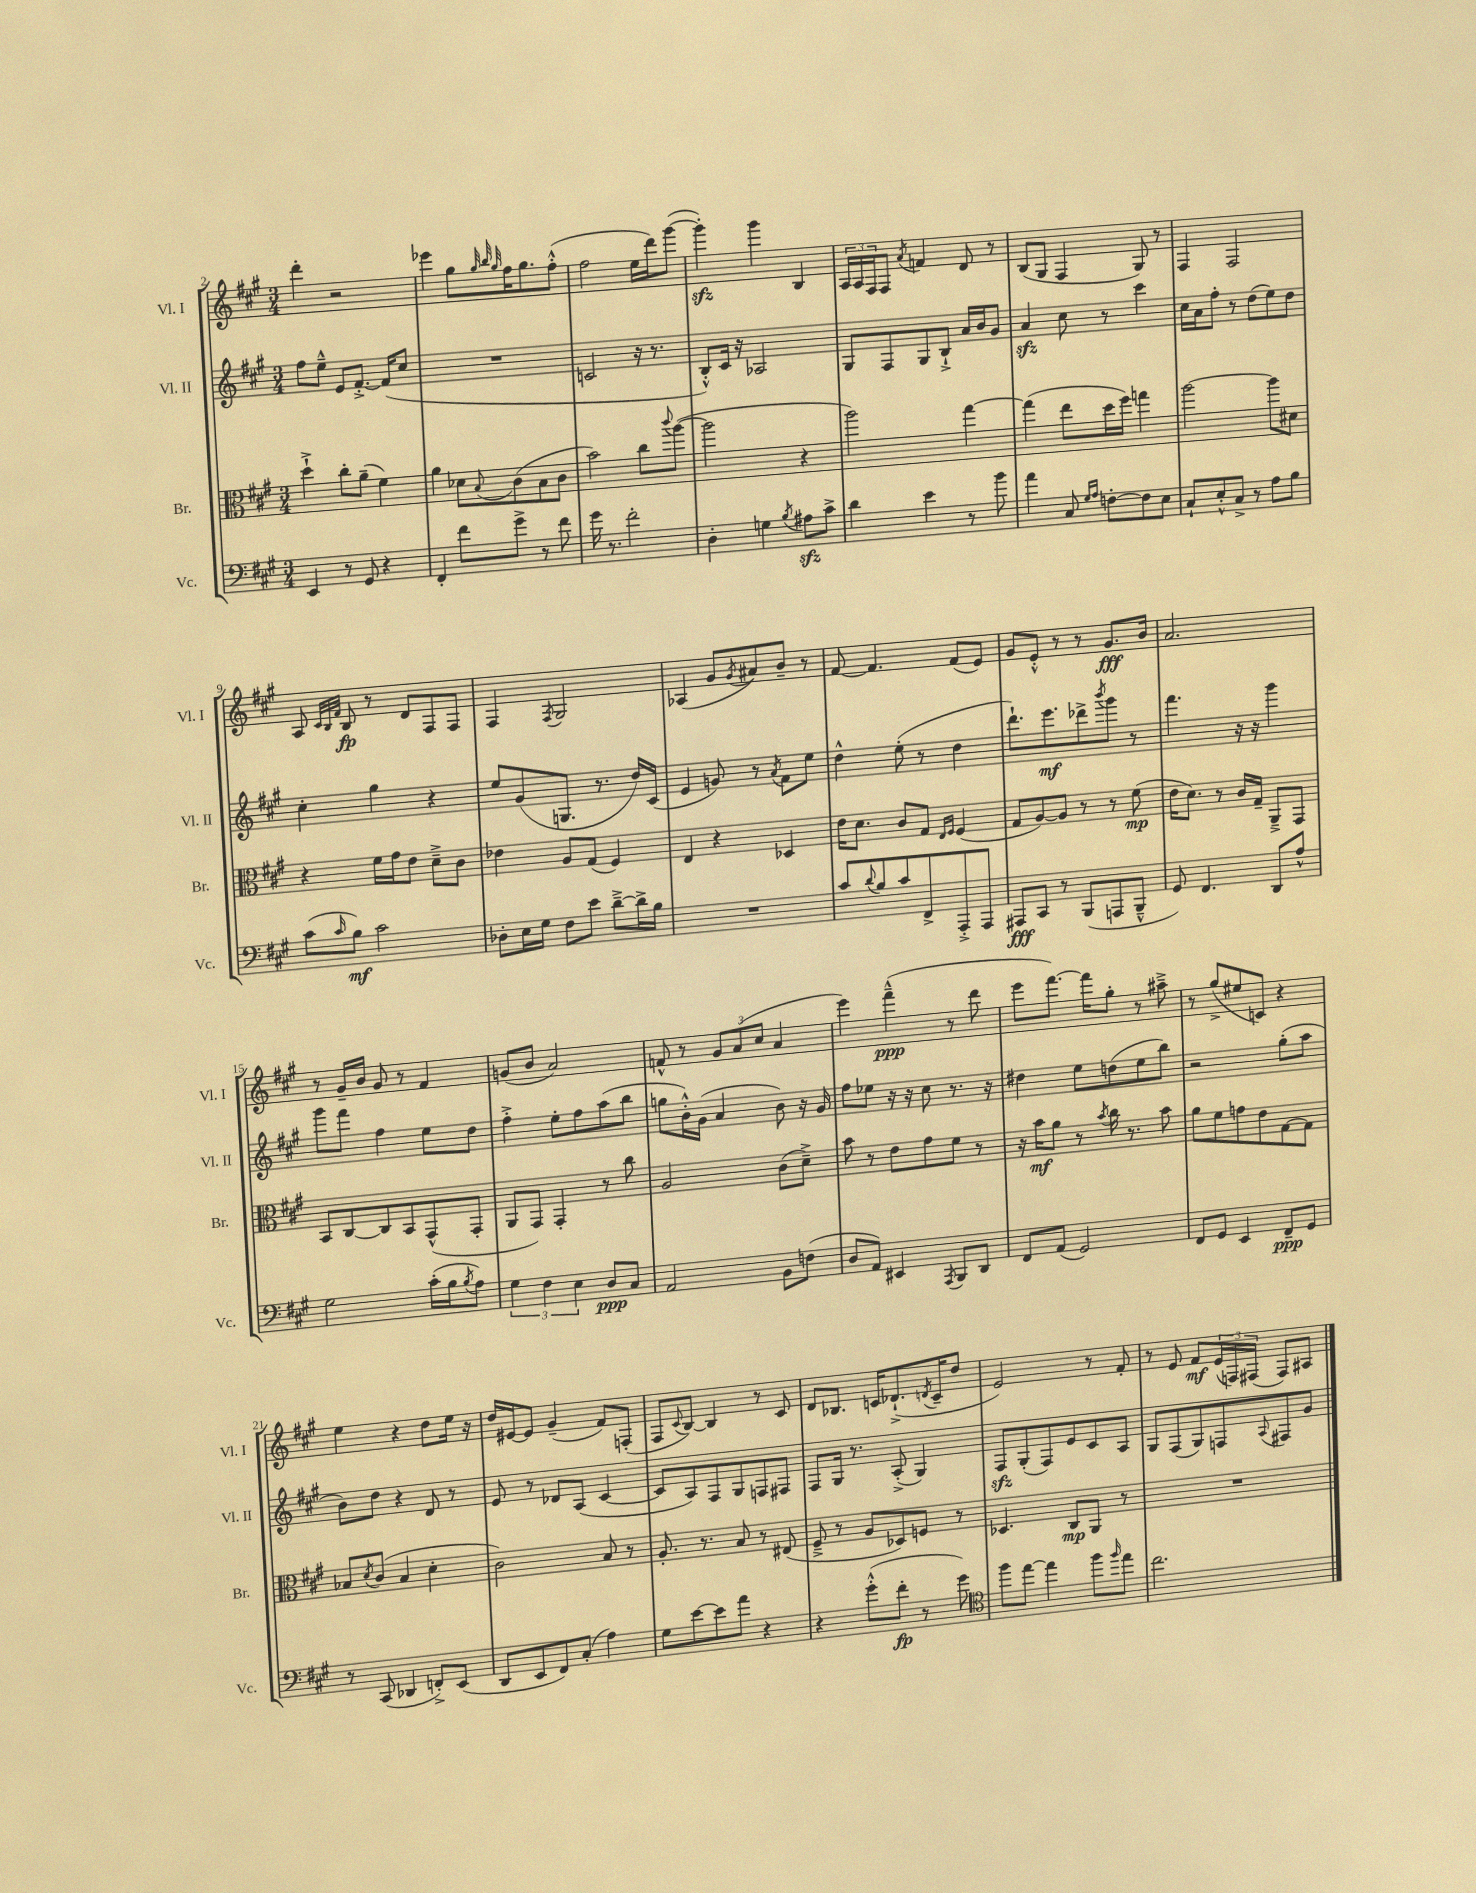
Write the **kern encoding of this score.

**kern	**dynam	**kern	**dynam	**kern	**dynam	**kern	**dynam
*part4	*part4	*part3	*part3	*part2	*part2	*part1	*part1
*staff4	*staff4	*staff3	*staff3	*staff2	*staff2	*staff1	*staff1
*I"Vc.	*	*I"Br.	*	*I"Vl. II	*	*I"Vl. I	*
*I'Vc.	*	*I'Br.	*	*I'Vl. II	*	*I'Vl. I	*
*clefF4	*	*clefC3	*	*clefG2	*	*clefG2	*
*k[f#c#g#]	*	*k[f#c#g#]	*	*k[f#c#g#]	*	*k[f#c#g#]	*
*M3/4	*	*M3/4	*	*M3/4	*	*M3/4	*
=2	=2	=2	=2	=2	=2	=2	=2
4EE/	.	4dd`^\	.	8ff#\L	.	4ddd'\	.
.	.	.	.	8ee~^^\J	.	.	.
8r	.	8cc#'\L	.	8e/L	.	2r	.
8GG#/	.	(8a~\J	.	[8.f#'^/J	.	.	.
4r	.	4f#\)	.	.	.	.	.
.	.	.	.	(16f#/KL]	.	.	.
.	.	.	.	8cc#/J	.	.	.
=3	=3	=3	=3	=3	=3	=3	=3
4FF#'/	.	4a\	.	2.r	.	4eee-X\	.
8f#\L	.	8d-X\L	.	.	.	8gg#\L	.
.	.	.	.	.	.	32qqgg#/	.
.	.	.	.	.	.	32qqbb/	.
.	.	8qqB/	.	.	.	32qqgg#/	.
8g#^\J	.	(8c#\	.	.	.	16ff#\K	.
.	.	.	.	.	.	8.gg#\	.
8r	.	8B\	.	.	.	.	.
8f#\	.	8c#\J	.	.	.	(8ff#'^^\J	.
=4	=4	=4	=4	=4	=4	=4	=4
16g#\	.	2b\)	.	2cn/	.	2ff#\	.
8.r	.	.	.	.	.	.	.
2f#'\	.	.	.	.	.	.	.
.	.	8cc#\L	.	16r	.	16ee\LL	.
.	.	.	.	8.r	.	16ddd\J)	.
.	.	8qqccc#/	.	.	.	.	.
.	.	([8aa\J	.	.	.	([8ggg#\J	.
=5	=5	=5	=5	=5	=5	=5	=5
4D'\	.	2aa\]	.	8B'^^/L)	.	4ggg#zz'\])	.
.	.	.	.	16c#/Jk	.	.	.
.	.	.	.	16r	.	.	.
4Gn\	.	.	.	2A-X/	.	4ggg#\	.
8qB/	.	.	.	.	.	.	.
8A#Xzz\L	.	4r	.	.	.	4B/	.
8c#^\J	.	.	.	.	.	.	.
=6	=6	=6	=6	=6	=6	=6	=6
4d\	.	2aa\)	.	8G#/L	.	24A/LL	.
.	.	.	.	.	.	24A/	.
.	.	.	.	.	.	24F#/J	.
.	.	.	.	8F#/	.	8F#/J	.
.	.	.	.	.	.	8qa/	.
4e\	.	.	.	8G#/	.	4fn/	.
.	.	.	.	8B`^/J	.	.	.
8r	.	[4gg#\	.	16a/LL	.	8d/	.
.	.	.	.	16b/J	.	.	.
8b\	.	.	.	8g#/J	.	8r	.
=7	=7	=7	=7	=7	=7	=7	=7
4a\	.	(4gg#\]	.	4azz/	.	(8B/L	.
.	.	.	.	.	.	8G#/J	.
8C#/	.	8ee\L	.	8cc#\	.	4F#/	.
16qqG#/LL	.	.	.	.	.	.	.
16qqA/JJ	.	.	.	.	.	.	.
[8Fn'\L	.	16dd\L	.	8r	.	.	.
.	.	16ff#\JJ)	.	.	.	.	.
8F\]	.	4ggn\	.	4ccc#\	.	8G#/)	.
8E\J	.	.	.	.	.	8r	.
=8	=8	=8	=8	=8	=8	=8	=8
8C#`/L	.	[2aa\	.	16cc#\LL	.	4F#/	.
.	.	.	.	16a\J	.	.	.
8E'^^/	.	.	.	8ff#'\J	.	.	.
8C#^/J	.	.	.	8r	.	2F#/	.
8r	.	.	.	(8dd\L	.	.	.
8A\L	.	8aa\L]	.	8ee\)	.	.	.
8B\J	.	8d#X\J	.	8dd\J	.	.	.
!!LO:LB:g=z
=9	=9	=9	=9	=9	=9	=9	=9
(8c#\L	.	4r	.	4cc#'\	.	8A/	.
.	.	.	.	.	.	32qqc#/LLL	.
.	.	.	.	.	.	32qqB/	.
16qqc#/	.	.	.	.	.	32qqf#/JJJ	.
8B\J)	mf	.	.	.	.	8B/	fp
2c#\	.	16f#\LL	.	4gg#\	.	8r	.
.	.	16g#\J	.	.	.	.	.
.	.	8e\J	.	.	.	8d/L	.
.	.	8d~^\L	.	4r	.	8F#/	.
.	.	8c#\J	.	.	.	8F#/J	.
=10	=10	=10	=10	=10	=10	=10	=10
8D-X'\L	.	4e-X\	.	8ee/L	.	4F#/	.
16E\L	.	.	.	(8g#/	.	.	.
16G#\JJ	.	.	.	.	.	.	.
.	.	.	.	.	.	8qF#/	.
8F#\L	.	8A/L	.	8.Gn/J	.	2G#/	.
8e\J	.	(8G#/J	.	.	.	.	.
.	.	.	.	8.r	.	.	.
[8d~^\L	.	4F#/)	.	.	.	.	.
16d^\L]	.	.	.	16dd/LL)	.	.	.
16B\JJ	.	.	.	(16c#/JJ	.	.	.
=11	=11	=11	=11	=11	=11	=11	=11
2.r	.	4E/	.	4e/	.	(4A-X/	.
.	.	4r	.	8gn/)	.	8g#/L	.
.	.	.	.	.	.	8qg#/	.
.	.	.	.	8r	.	8a#X/)	.
.	.	.	.	8qa/	.	.	.
.	.	4D-X/	.	8f#\L	.	8b~/J	.
.	.	.	.	8ee\J	.	8r	.
=12	=12	=12	=12	=12	=12	=12	=12
8c#/L	.	16e\KL	.	4dd^^\	.	[8f#/	.
.	.	8.d\J	.	.	.	.	.
8qqd/	.	.	.	.	.	.	.
8B/	.	.	.	.	.	4.f#/]	.
8c#/	.	8c#/L	.	(8ee'\	.	.	.
8FF#^/	.	8G#/J	.	8r	.	.	.
.	.	16qqE/LL	.	.	.	.	.
.	.	16qqF#/JJ	.	.	.	.	.
8AAA'^/	.	(4F#/	.	4dd\	.	(8f#/L	.
8AAA/J	.	.	.	.	.	8e/J)	.
=13	=13	=13	=13	=13	=13	=13	=13
8AAA#X/L	fff	8G#/L	.	8.ddd`\L)	.	8g#/L	.
8CC#/J	.	[8A/)	.	.	.	8e'^^/J	.
.	.	.	.	8.eee\	mf	.	.
8r	.	8A/J]	.	.	.	8r	.
(8BBB/L	.	8r	.	8ddd-X^\	.	8r	.
.	.	.	.	8qbbb/	.	.	.
8AAAn/	.	8r	.	8ggg#\J	.	8.g#/L	fff
8BBB~^^/J	.	(8f#\	mp	8r	.	.	.
.	.	.	.	.	.	16b/Jk	.
=14	=14	=14	=14	=14	=14	=14	=14
8GG#/)	.	16e\KL	.	4.fff#\	.	2.a/	.
.	.	8.d\J)	.	.	.	.	.
4.FF#/	.	.	.	.	.	.	.
.	.	8r	.	.	.	.	.
.	.	16c#/LL	.	16r	.	.	.
.	.	16G#~/JJ	.	16r	.	.	.
8DD/L	.	8AA~^/L	.	4ggg#\	.	.	.
8A^^/J	.	8GG#/J	.	.	.	.	.
!!LO:LB:g=z
=15	=15	=15	=15	=15	=15	=15	=15
2G#\	.	8BB/L	.	8ggg#\L	.	8r	.
.	.	[8C#/	.	8fff#\J	.	16g#~/LL	.
.	.	.	.	.	.	16b/JJ	.
.	.	8C#/]	.	4ff#\	.	8g#/	.
.	.	8BB/	.	.	.	8r	.
(16c#'\LL	.	(8GG#^^/	.	8ee\L	.	4f#/	.
16B\J	.	.	.	.	.	.	.
8qB/	.	.	.	.	.	.	.
8A\J)	.	8GG#'/J	.	8dd\J	.	.	.
=16	=16	=16	=16	=16	=16	=16	=16
6G#\	.	8AA/L	.	4ff#'^\	.	(8gn/L	.
.	.	8GG#/J)	.	.	.	8b/J	.
6F#\	.	.	.	.	.	.	.
.	.	4GG#'/	.	8ee'\L	.	2a/)	.
6E\	.	.	.	.	.	.	.
.	.	.	.	8ff#\	.	.	.
8D/L	ppp	8r	.	(8aa\	.	.	.
8C#/J	.	8cc#\	.	8bb\J	.	.	.
=17	=17	=17	=17	=17	=17	=17	=17
2AA/	.	2A/	.	8ggn\L	.	8fn^^/	.
.	.	.	.	16b'^^\L)	.	8r	.
.	.	.	.	(16g#\JJ	.	.	.
.	.	.	.	4a/	.	12g#/L	.
.	.	.	.	.	.	(12a/	.
.	.	.	.	.	.	12cc#/J	.
8BB\L	.	(8c#\L	.	8b\)	.	4a/	.
(8Fn\J	.	8d~^\J)	.	16r	.	.	.
.	.	.	.	16g#/	.	.	.
=18	=18	=18	=18	=18	=18	=18	=18
8D/L	.	8b\	.	8ff#\L	.	4eee\)	.
8AA/J)	.	8r	.	8ee-X\J	.	.	.
4EE#X/	.	8e\L	.	16r	.	(4fff#~^^\	ppp
.	.	.	.	16r	.	.	.
.	.	8g#\	.	8cc#\	.	.	.
8qAAA/	.	.	.	.	.	.	.
8BBB/L	.	8f#\J	.	8.r	.	8r	.
8DD/J	.	8r	.	.	.	8ddd\	.
.	.	.	.	16r	.	.	.
=19	=19	=19	=19	=19	=19	=19	=19
8FF#/L	.	16r	.	4dd#X\	.	8eee\L	.
.	.	16b\KL	mf	.	.	.	.
(8AA/J	.	8a\J	.	.	.	[8.fff#\J)	.
2GG#/)	.	8r	.	8ee\L	.	.	.
.	.	.	.	.	.	16fff#\KL]	.
.	.	8qb/	.	.	.	.	.
.	.	16cc#\	.	(8ddn\	.	8gg#'\J	.
.	.	8.r	.	.	.	.	.
.	.	.	.	8ee\	.	8r	.
.	.	8b\	.	8bb\J)	.	8aa#X~^\	.
=20	=20	=20	=20	=20	=20	=20	=20
8FF#/L	.	8a\L	.	2r	.	8r	.
8GG#/J	.	8f#\	.	.	.	(8gg#^/L	.
4EE/	.	8gn\	.	.	.	8ee#X/	.
.	.	8e\	.	.	.	8cn/J)	.
8FF#~/L	ppp	[8G#\	.	(8gg#'\L	.	4r	.
8GG#/J	.	8G#\J]	.	8aa\J	.	.	.
!!LO:LB:g=z
=21	=21	=21	=21	=21	=21	=21	=21
8r	.	8B-X/L	.	8b\L)	.	4ee\	.
.	.	8qd/	.	.	.	.	.
(8CC#/	.	(8c#/J	.	8dd\J	.	.	.
4DD-X/	.	4B-/	.	4r	.	4r	.
8FFn'^/L)	.	4d'\	.	8d/	.	8dd\L	.
(8EE/J	.	.	.	8r	.	16ee\Jk	.
.	.	.	.	.	.	16r	.
=22	=22	=22	=22	=22	=22	=22	=22
8DD/L	.	2c#\)	.	8e/	.	16dd/LL	.
.	.	.	.	.	.	[16e#X/J	.
8EE/	.	.	.	8r	.	8e#/J]	.
8FF#/)	.	.	.	8d-X/L	.	(4g#~/	.
(8C#'/J	.	.	.	(8A/J	.	.	.
4A\)	.	8B/	.	[4c#/	.	8f#/L)	.
.	.	8r	.	.	.	(8Fn'/J	.
=23	=23	=23	=23	=23	=23	=23	=23
8G#\L	.	8.A'/	.	8c#/L]	.	8F#/L	.
.	.	.	.	.	.	8qqc#/	.
[8e\	.	.	.	8A/)	.	[8B/J)	.
.	.	8.r	.	.	.	.	.
8e\]	.	.	.	8F#/	.	4B/]	.
8a\J	.	8B/	.	8G#/	.	.	.
4r	.	8r	.	8Fn/	.	8r	.
.	.	(8E#X/	.	8F#X/J	.	8c#/	.
=24	=24	=24	=24	=24	=24	=24	=24
4r	.	8F#~^/	.	8F#/L	.	8d/L	.
.	.	8r	.	16G#/Jk	.	8.B-X/J	.
.	.	.	.	8.r	.	.	.
(8g#'^^\L	.	8A/L	.	.	.	.	.
.	.	.	.	.	.	16cn/KL	.
8f#'\J	fp	8D-X/)	.	(8A'^/	.	(8.d-X`^/	.
8r	.	8Fn/J	.	4G#/)	.	.	.
.	.	.	.	.	.	8qdn/	.
.	.	.	.	.	.	16c~/K	.
8g#\)	.	8r	.	.	.	8dd/J	.
=25	=25	=25	=25	=25	=25	=25	=25
*clefC4	*	*	*	*	*	*	*
8ff#\L	.	4.D-X/	.	8F#zz/L	.	2e/)	.
[8ee\J	.	.	.	(8G#'/	.	.	.
4ee\]	.	.	.	8F#/)	.	.	.
.	.	8C#/L	mp	8e/	.	.	.
8ff#\L	.	8AA/J	.	8c#/	.	8r	.
16qqff#/	.	.	.	.	.	.	.
8ee\J	.	8r	.	8A/J	.	8f#'/	.
=26	=26	=26	=26	=26	=26	=26	=26
2.cc#\	.	2.r	.	8G#/L	.	8r	.
.	.	.	.	(8F#/	.	8e/	.
.	.	.	.	8G#/)	.	8f#/L	mf
.	.	.	.	8Fn/	.	(24e/L	.
.	.	.	.	.	.	24Fn/)	.
.	.	.	.	.	.	(24F#X/JJ	.
.	.	.	.	8qqA/	.	.	.
.	.	.	.	8F#X/	.	8F#/L)	.
.	.	.	.	8g#/J	.	8A#X/J	.
==	==	==	==	==	==	==	==
*-	*-	*-	*-	*-	*-	*-	*-
